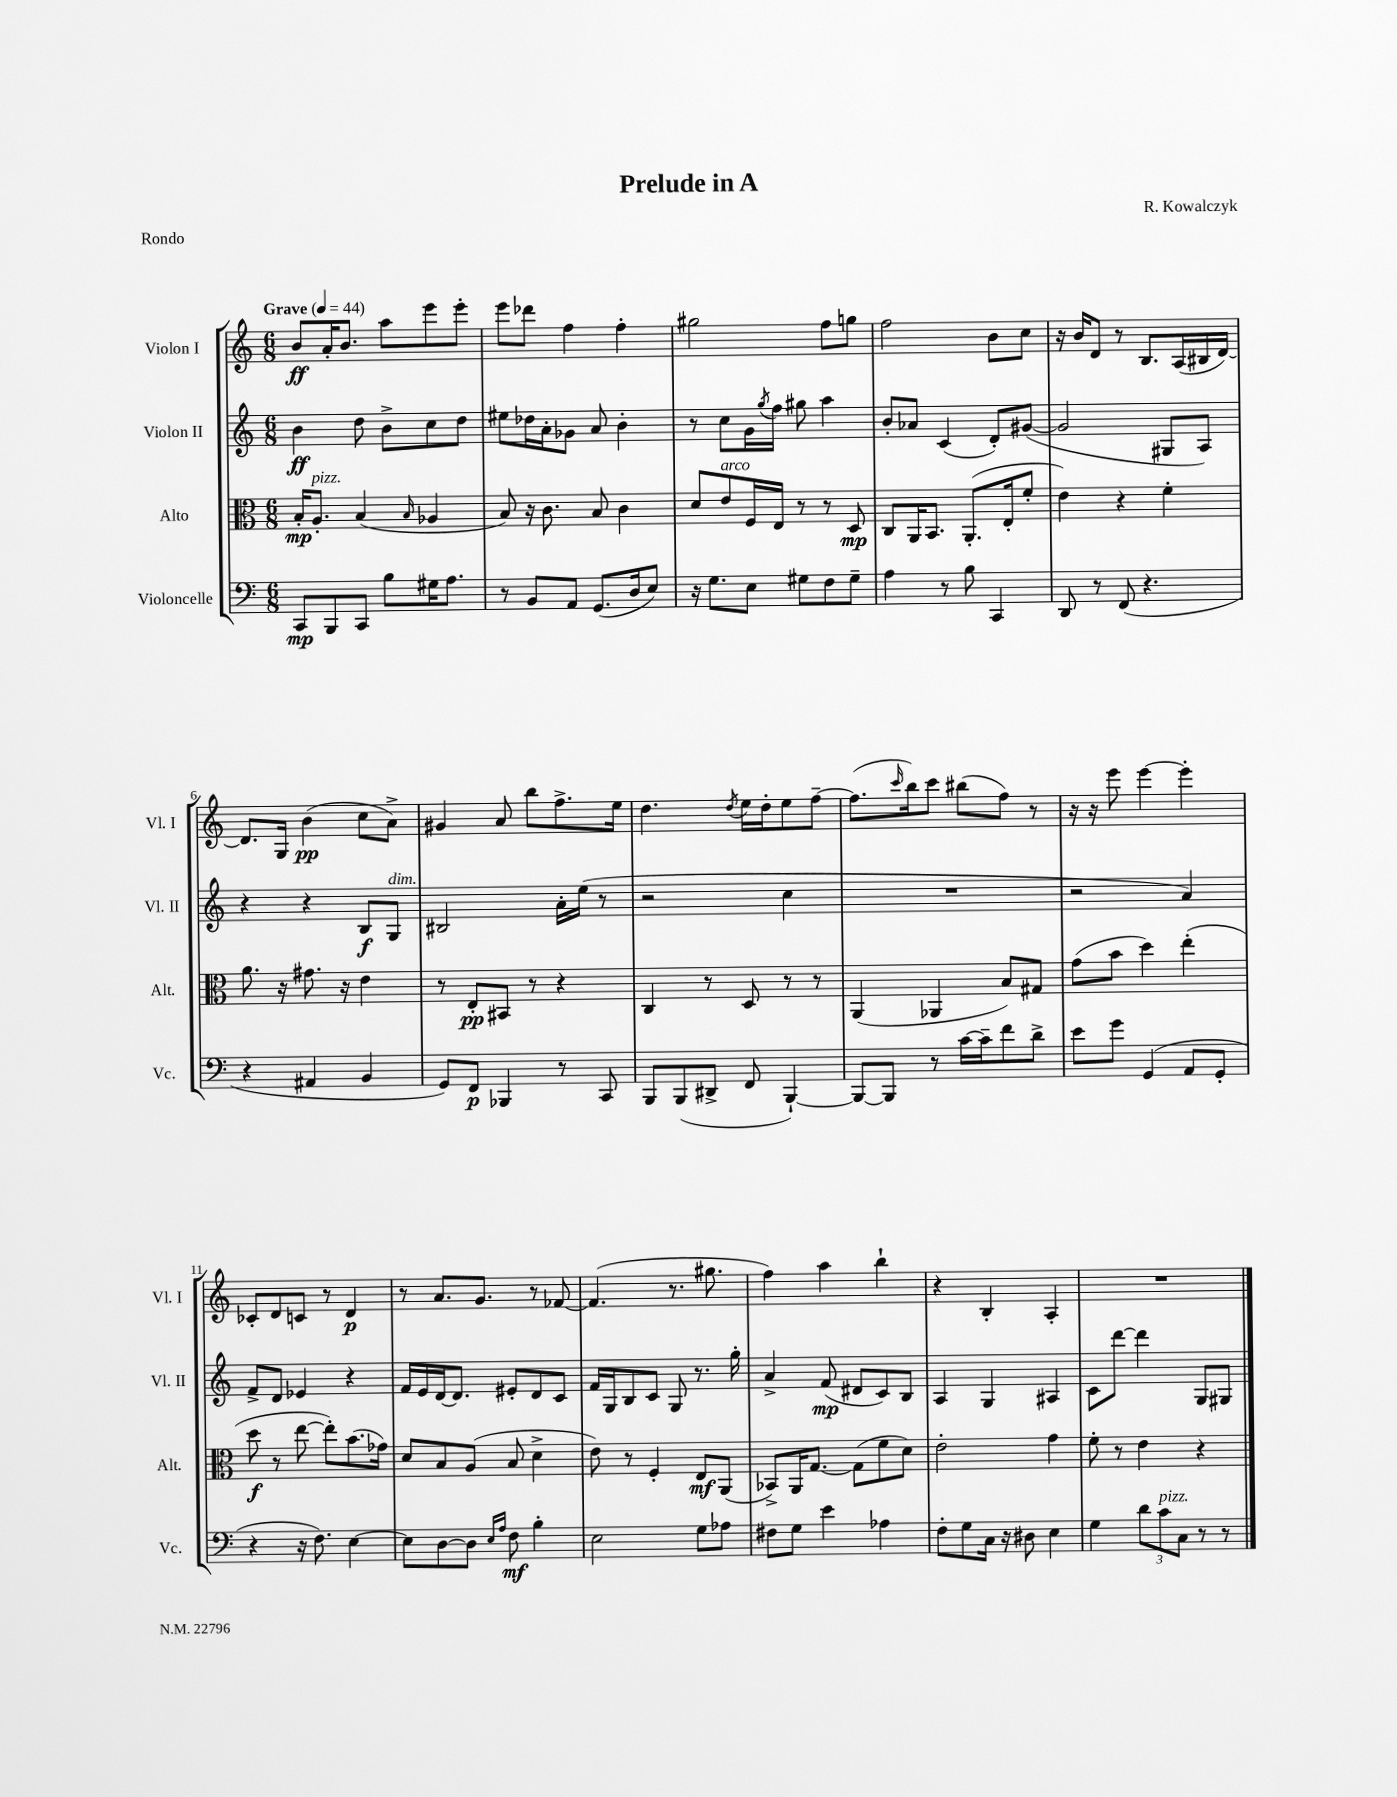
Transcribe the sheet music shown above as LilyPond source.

\header { title = "Prelude in A" composer = "R. Kowalczyk" piece = "Rondo" }
<<
\new StaffGroup <<
\new Staff = "s0" \with { instrumentName = "Violon I" shortInstrumentName = "Vl. I" } {
    \clef treble \key c \major \numericTimeSignature \time 6/8 \tempo "Grave" 4 = 44
    b'8\ff a'16-. b'8. a''8 e'''8 e'''8-. |
    e'''8 des'''8 f''4 f''4-. |
    gis''2 f''8 g''8 |
    f''2 b'8 c''8 |
    r16 b'16 d'8 r8 b8. a16( bis16 d'16~) |
    d'8. g16 b'4\pp( c''8 a'8->) |
    gis'4 a'8 b''8 f''8.-> e''16 |
    d''4. \acciaccatura { d''8 } e''16 d''16-. e''8 f''8~-- |
    f''8.( \grace { c'''16 } b''16) c'''8 bis''8( f''8) r8 |
    r16 r16 e'''8 e'''4~ e'''4-. |
    ces'8-. d'8 c'8 r8 d'4\p |
    r8 a'8. g'8. r8 fes'8~ |
    fes'4.( r8. gis''8. |
    f''4) a''4 b''4-! |
    r4 b4-. a4-. |
    R2. \bar "|." |
}
\new Staff = "s1" \with { instrumentName = "Violon II" shortInstrumentName = "Vl. II" } {
    \clef treble \key c \major \numericTimeSignature \time 6/8
    b'4\ff d''8 b'8-> c''8 d''8 |
    eis''8 des''16 a'16-. ges'8 a'8 b'4-. |
    r8 c''8 g'16 \acciaccatura { g''8 } f''16 gis''8 a''4 |
    b'8-. aes'8 c'4( d'8-.) gis'8~( |
    gis'2 gis8 a8) |
    r4 r4 b8\f g8^\markup { \italic "dim." } |
    bis2 a'16-. e''16( r8 |
    r2 c''4 |
    R2. |
    r2 a'4) |
    f'8-> d'8 ees'4 r4 |
    f'16 e'16 d'16~ d'8. eis'8-. d'8 c'8 |
    f'16 g16 b8 c'8 g8 r8. g''16-. |
    a'4-> f'8\mp( dis'8 c'8) b8 |
    a4 g4 ais4 |
    c'8 d'''8~ d'''4 g8 gis8 \bar "|." |
}
\new Staff = "s2" \with { instrumentName = "Alto" shortInstrumentName = "Alt." } {
    \clef alto \key c \major \numericTimeSignature \time 6/8
    b16-.\mp a8.-.^\markup { \italic "pizz." } b4( \grace { b16 } aes4 |
    b8) r16 c'8. b8 c'4 |
    d'8 e'8^\markup { \italic "arco" } f16 e16 r8 r8 d8\mp |
    c8 a,16 b,8. a,8.-.( e16-. f'8-. |
    e'4) r4 f'4-. |
    a'8. r16 gis'8. r16 e'4 |
    r8 e8-.\pp bis,8 r8 r4 |
    c4 r8 d8 r8 r8 |
    a,4( aes,4 b8) gis8 |
    g'8( b'8 d''4) e''4-.( |
    d''8\f r8 e''8~ e''8-.) b'8.( ges'16) |
    d'8 b8 a8( b8 d'4-> |
    e'8) r8 f4-. e8\mf a,8( |
    bes,8->) a,16 g8.~ g8( f'8 d'8) |
    e'2-. g'4 |
    f'8-. r8 e'4 r4 \bar "|." |
}
\new Staff = "s3" \with { instrumentName = "Violoncelle" shortInstrumentName = "Vc." } {
    \clef bass \key c \major \numericTimeSignature \time 6/8
    c,8\mp b,,8 c,8 b8 gis16 a8. |
    r8 b,8 a,8 g,8.( d16 e8) |
    r16 g8. e8 gis8 f8 gis8-- |
    a4 r8 b8 c,4 |
    d,8 r8 f,8( r4. |
    r4 ais,4 b,4 |
    g,8) f,8\p bes,,4 r8 c,8 |
    b,,8 b,,8( dis,8-> f,8 b,,4~-!) |
    b,,8~ b,,8 r8 c'16~ c'16-- f'8 d'8-> |
    e'8 g'8 g,4( a,8 g,8-. |
    r4 r16 f8.) e4~ |
    e8 d8~ d8 \grace { e16 a16 } f8\mf b4-. |
    e2 g8 aes8 |
    fis8 g8 e'4 aes4 |
    f8-. g8 c16 r16 dis8 e4 |
    g4 \tuplet 3/2 { d'8 c'8^\markup { \italic "pizz." } c8 } r8 r8 \bar "|." |
}
>>
>>
